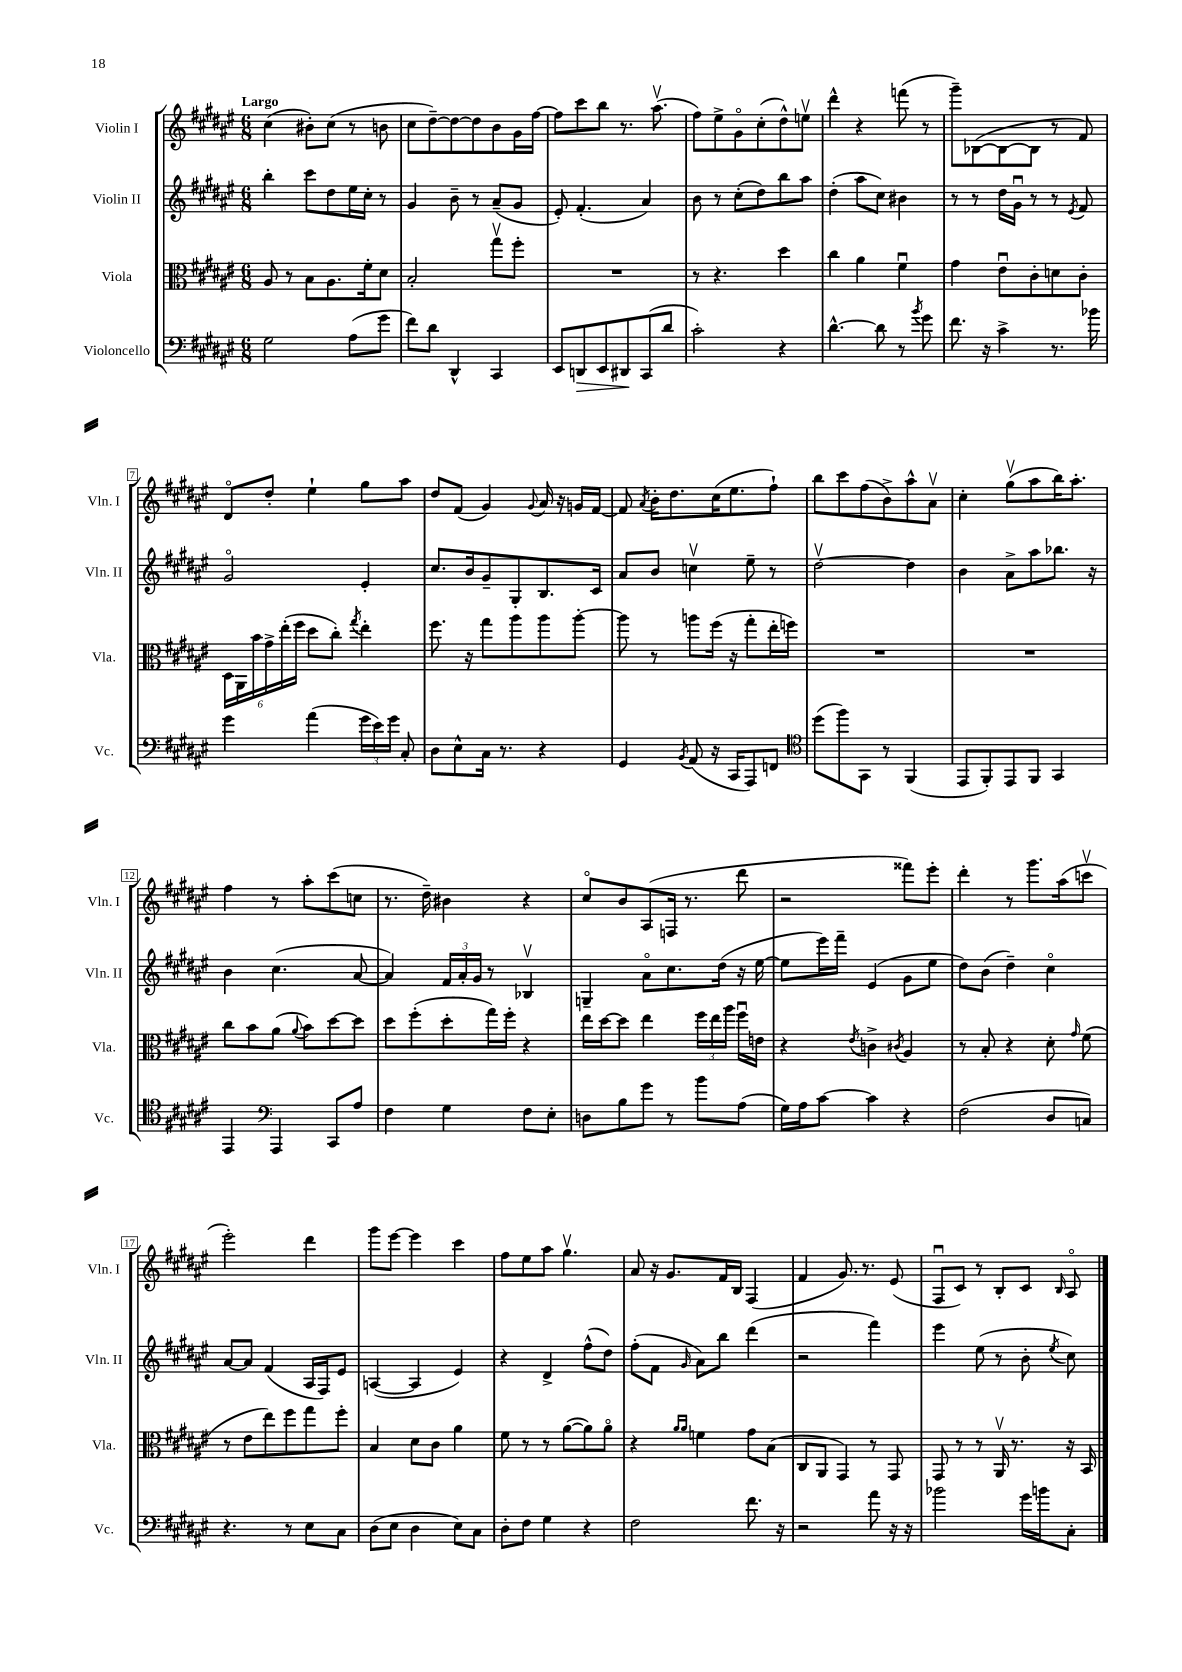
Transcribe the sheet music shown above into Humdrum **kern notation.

**kern	**kern	**kern	**kern
*staff4	*staff3	*staff2	*staff1
*clefF4	*clefC3	*clefG2	*clefG2
*k[f#c#g#d#a#e#]	*k[f#c#g#d#a#e#]	*k[f#c#g#d#a#e#]	*k[f#c#g#d#a#e#]
*M6/8	*M6/8	*M6/8	*M6/8
2G#\	8A#/	4bb'\	(4cc#\
.	8r	.	.
.	8B\L	8ccc#\L	8b#'\L)
.	8.A#\	8dd#\	(8cc#\J
(8A#\L	.	16ee#\L	8r
.	16f#'\k	16cc#'\JJ	.
8g#\J	8d#\J	8r	8b\
=	=	=	=
8f#\L)	2B'/	4g#/	8cc#\L
8d#\J	.	.	[8dd#~\)
4DD#^^/	.	8b~\	8dd#\_
.	.	8r	8dd#\]
4CC#/	8gg#v\L	(8a#~/L	8b\
.	8ff#'\J	8g#/J	16g#\L
.	.	.	[16ff#\JJ
=	=	=	=
8EE#/L	2.r	8e#'/)	8ff#\]L
8DD/	.	(4.f#'/	8ccc#\
8EE#/	.	.	8bb\J
8DD#/	.	.	8.r
(8CC#/	.	4a#/)	.
.	.	.	(8.aa#v\
8d#/J	.	.	.
=	=	=	=
2c#'\)	8r	8b\	8ff#\L)
.	4.r	8r	8ee#^\
.	.	(8cc#'\L	8g#o\
.	.	8dd#\)	(8cc#'\
4r	4dd#\	8bb\	8dd#^^\)
.	.	8aa#\J	8eev\J
=	=	=	=
[4.d#^^\	4cc#\	(4dd#'\	4ddd#^^\
.	4a#\	8aa#\L	4r
8d#\]	.	8cc#\J)	.
8r	4f#u\	4b#\	(8fff\
8qb/	.	.	.
8g#\	.	.	8r
=	=	=	=
8.f#\	4g#\	8r	8ggg#~\L)
.	.	8r	([8B-\
16r	.	.	.
4c#^\	8e#u\L	16dd#\LL	8B-\_
.	.	16g#u\JJ	.
.	8c#'\	8r	8B-\]J
8.r	8d\	8r	8r
.	.	8qe#/	.
.	8c#'\J	8f#/	8f#/)
16b-\	.	.	.
=	=	=	=
4g#\	24D#\LL	2g#o/	8d#o/L
.	24AA#\	.	.
.	24b\	.	.
.	24g#^\	.	8dd#'/J
.	(24ee#'\	.	.
.	24ff#\JJ	.	.
(4a#\	8dd#\L	.	4ee#`\
.	8cc#'\J)	.	.
.	8qgg#/	.	.
24g#\LL	4ee#'\	4e#'/	8gg#\L
24e#\)	.	.	.
24g#\JJ	.	.	.
8C#'/	.	.	8aa#\J
=	=	=	=
8D#\L	8.ff#\	8.cc#/L	8dd#/L
8E#^^\	.	.	(8f#/J
.	16r	16b/k	.
16C#\Jk	8gg#\L	8g#~/	4g#/)
8.r	.	.	.
.	8aa#\	8G#'/	.
.	.	.	8qqg#/
4r	8aa#\	8.B/	16a#/
.	.	.	16r
.	[8aa#'\J	.	16g/LL
.	.	16c#/Jk	[16f#/JJ
=	=	=	=
4GG#/	8aa#\]	8a#/L	8f#/]
.	.	.	8qa#/
.	8r	8b/J	16b'\LK
.	.	.	8.dd#\
8qBB/	.	.	.
(8AA#/	8aa\L	4ccv\	.
16r	(16ff#\Jk	.	(16cc#\K
16CC#/LK	16r	.	8.ee#\
8AAA#/)	8gg#'\L	8ee#~\	.
8FF/J	16ee#'\L	8r	8ff#`\J)
.	16ff\JJ)	.	.
=	=	=	=
*clefC4	*	*	*
(8dd#\L	2.r	[2dd#v\	8bb\L
8ff#\)	.	.	8ccc#\
8GG#\J	.	.	(8ff#\
8r	.	.	8b^\)
(4FF#/	.	4dd#\]	8aa#^^\
.	.	.	8a#v\J
=	=	=	=
8EE#/L	2.r	4b\	4cc#'\
8FF#'/)	.	.	.
8EE#/	.	8a#^\L	(8gg#v\L
8FF#/J	.	8aa#\	8aa#\
4GG#/	.	8.bb-\J	16bb\K)
.	.	.	8.aa#'\J
.	.	16r	.
=	=	=	=
4EE#/	8cc#\L	4b\	4ff#\
.	8b\	.	.
*clefF4	*	*	*
4AAA#/	(8a#\J	(4.cc#\	8r
.	8qqa#/	.	.
.	8b\L)	.	8aa#'\L
8CC#/L	[8dd#\	.	(8ccc#\
8A#/J	8dd#\]J	[8a#/	8cc\J
=	=	=	=
4F#\	8dd#\L	4a#/])	8.r
.	(8ff#'\	.	.
.	.	.	16dd#~\)
4G#\	8dd#'\	24f#/LL	4b#\
.	.	24a#'/	.
.	.	24g#/JJ	.
.	16gg#\L)	8r	.
.	16ff#'\JJ	.	.
8F#\L	4r	4B-v/	4r
8E#'\J	.	.	.
=	=	=	=
8D\L	16ee#\LL	4G~/	8cc#o/L
.	[16dd#\J	.	.
8B\	8dd#\]J	.	8b/
8g#\J	4ee#\	8a#o\L	(8A#/
8r	.	8.cc#\	16F/Jk
.	.	.	8.r
8b\L	24ff#\LL	.	.
.	24ee#\	.	.
.	.	(16dd#\Jk	.
.	24aa#\JJ	.	.
(8A#\J	16ff#u\LL	16r	8ddd#\
.	16e\JJ	[16ee#\	.
=	=	=	=
16G#\LL)	4r	8ee#\]L	2r
16A#\J	.	.	.
[8c#\J	.	16eee#\L)	.
.	.	16fff#~\JJ	.
.	8qe#/	.	.
4c#\]	4c^\	(4e#/	.
.	8qc#/	.	.
4r	4A#/	8g#\L	8fff##\L)
.	.	8ee#\J	8eee#'\J
=	=	=	=
(2F#\	8r	8dd#\L)	4ddd#'\
.	8B'/	(8b\J	.
.	4r	4dd#~\)	8r
.	.	.	8.ggg#\L
8D#/L	8d#'\	4cc#o\	.
.	.	.	(16aa#\k
.	16qqg#/	.	.
8C/J)	(8f#\	.	8cccv\J
=	=	=	=
4.r	8r	[8a#/L	2eee#'\)
.	8e#\L	8a#/]J	.
.	8ee#\)	(4f#/	.
8r	8ff#\	.	.
8E#\L	8gg#\	16A#/LL	4ddd#\
.	.	16F#/J)	.
8C#\J	8ff#'\J	8e#/J	.
=	=	=	=
(8D#\L	4B/	([4A/	8ggg#\L
8E#\J	.	.	[8eee#\J
4D#\	8d#\L	4A/]	4eee#\]
.	8c#\J	.	.
8E#\L)	4a#\	4e#/)	4ccc#\
8C#\J	.	.	.
=	=	=	=
8D#'\L	8f#\	4r	8ff#\L
8F#\J	8r	.	8ee#\
4G#\	8r	4d#^/	8aa#\J
.	([8a#\L	.	4.gg#v\
4r	8a#\])	(8ff#^^\L	.
.	8a#o\J	8dd#\J)	.
=	=	=	=
2F#\	4r	(8ff#'\L	8a#/
.	.	8f#\J	16r
.	.	.	8.g#/L
.	16qqa#/LL	.	.
.	16qqa#/JJ	16qqg#/	.
.	4f\	8a#\L)	.
.	.	8bb\J	16f#/L
.	.	.	16B/JJ
8.f#\	8g#\L	(4ddd#\	(4F#/
.	(8B\J	.	.
16r	.	.	.
=	=	=	=
2r	8C#/L	2r	4f#/
.	8AA#/J	.	.
.	4GG#/)	.	8.g#/)
.	.	.	8.r
8a#\	8r	4fff#\)	.
16r	8GG#/	.	(8e#/
16r	.	.	.
=	=	=	=
2b-\	8GG#/	4eee#\	8F#u/L
.	8r	.	8c#/J)
.	8r	(8ee#\	8r
.	16AA#v/	8r	8B'/L
.	8.r	.	.
16g#\LL	.	8b'\	8c#/J
16b\J	.	.	.
.	.	8qee#/	16qqB/
8C#'\J	16r	8cc#\)	8A#o/
.	16BB/	.	.
==	==	==	==
*-	*-	*-	*-
